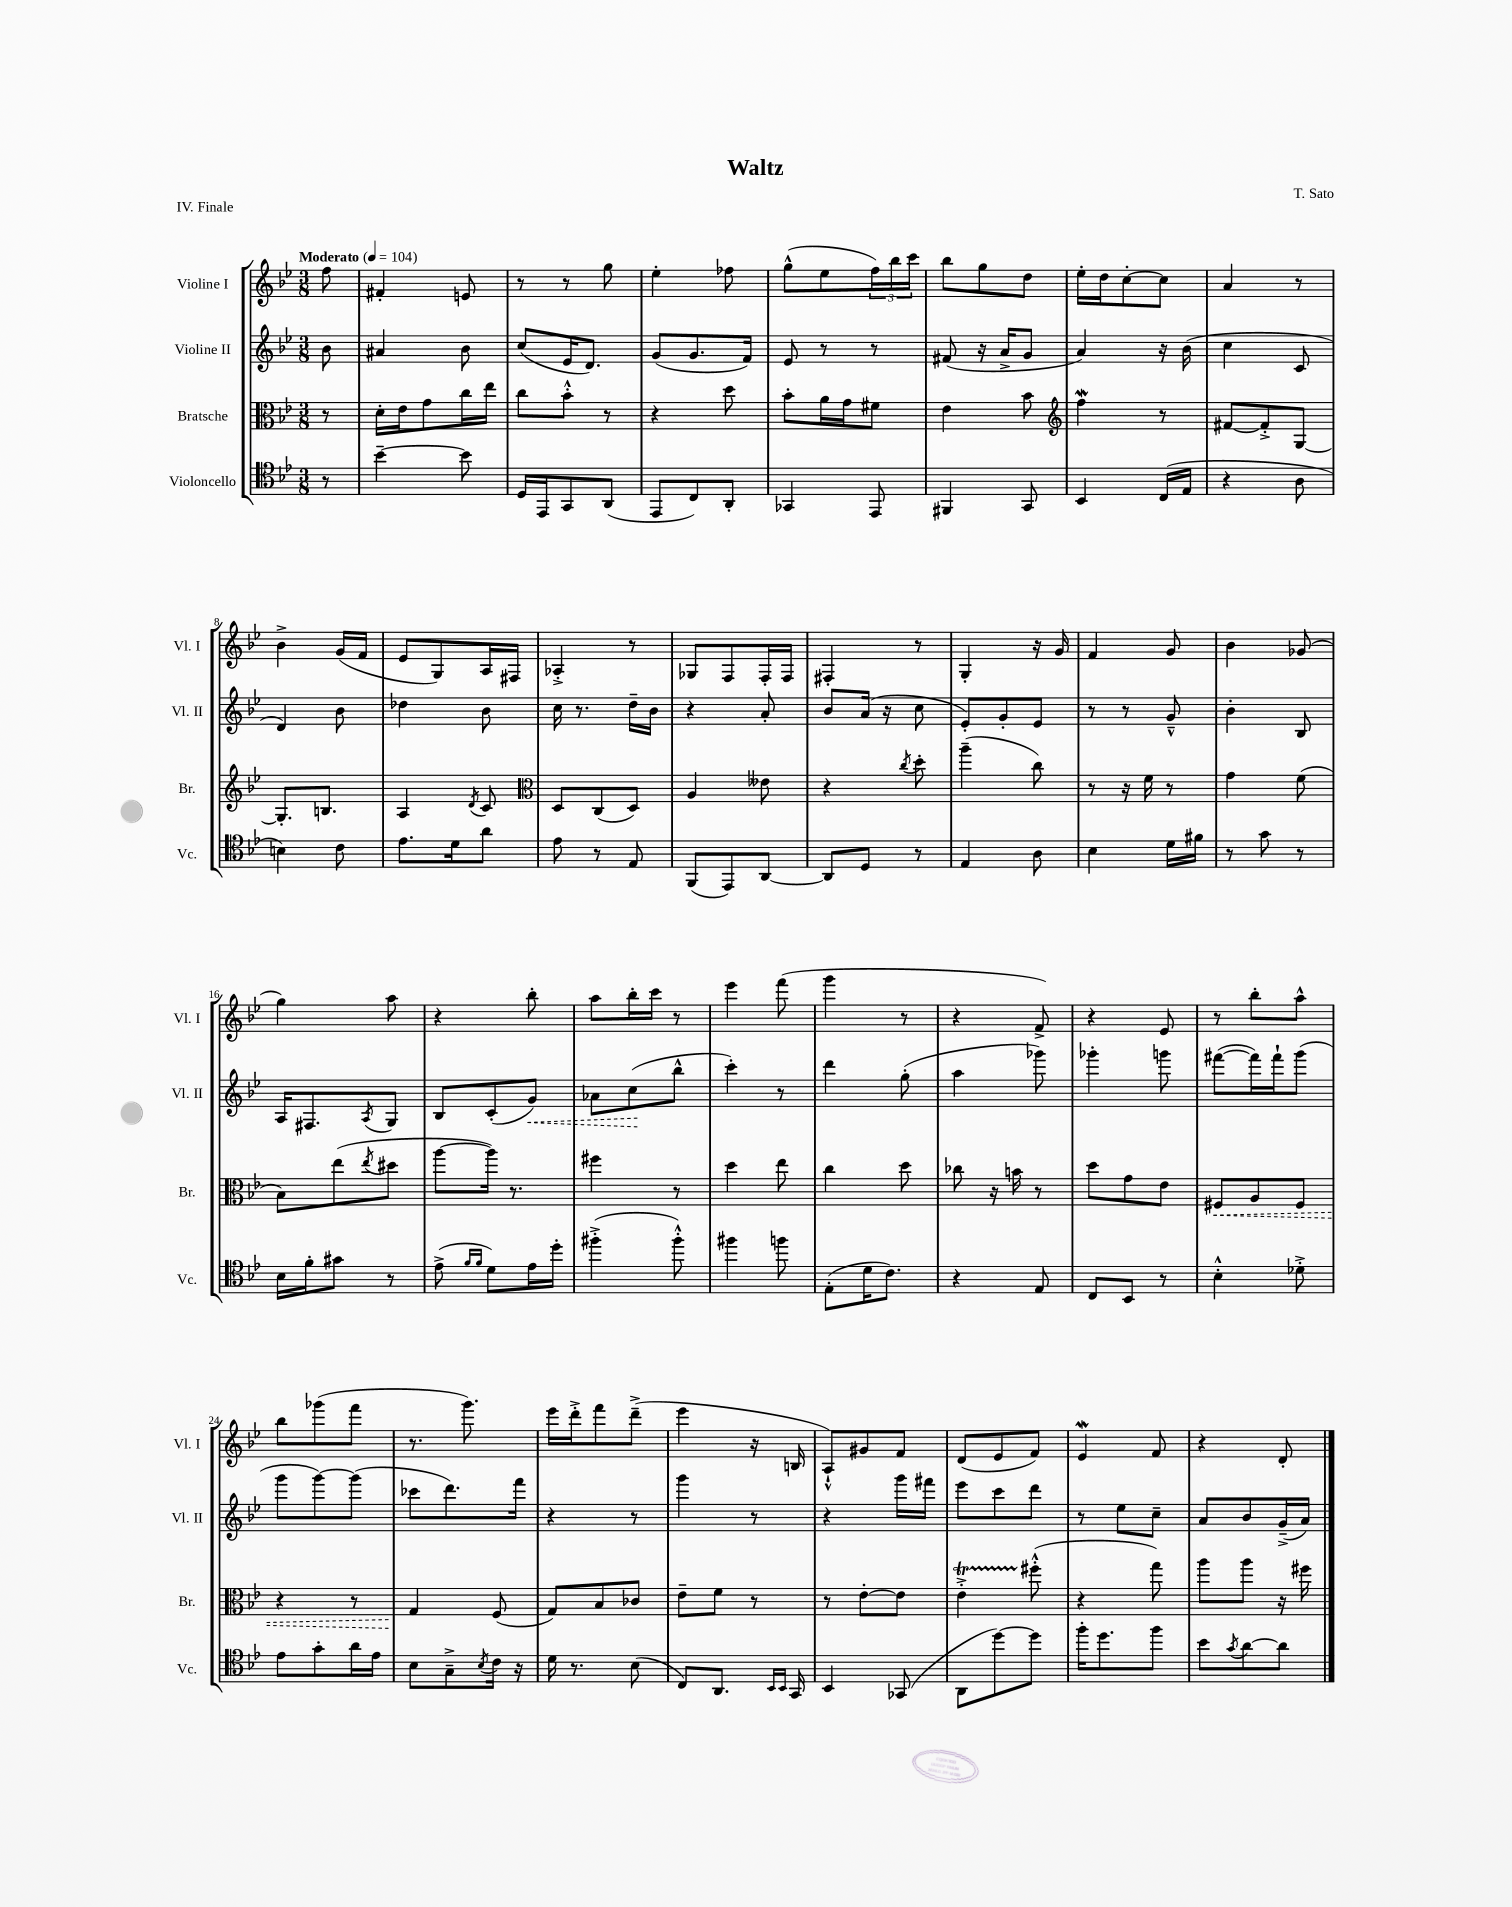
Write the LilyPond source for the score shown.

\header { title = "Waltz" composer = "T. Sato" piece = "IV. Finale" }
<<
\new StaffGroup <<
\new Staff = "s0" \with { instrumentName = "Violine I" shortInstrumentName = "Vl. I" } {
    \clef treble \key bes \major \numericTimeSignature \time 3/8 \partial 8 \tempo "Moderato" 4 = 104
    f''8 |
    fis'4-. e'8 |
    r8 r8 g''8 |
    ees''4-. fes''8 |
    g''8-^( ees''8 \tuplet 3/2 { f''16) bes''16 c'''16 } |
    bes''8 g''8 d''8 |
    ees''16-. d''16 c''8~-. c''8 |
    a'4 r8 |
    bes'4-> g'16( f'16 |
    ees'8 g8) a16 fis16 |
    aes4-.-> r8 |
    ges8 f8 f16-. f16 |
    fis4-. r8 |
    g4-. r16 g'16 |
    f'4 g'8 |
    bes'4 ges'8( |
    g''4) a''8 |
    r4 bes''8-. |
    a''8 bes''16-. c'''16 r8 |
    ees'''4 f'''8( |
    g'''4 r8 |
    r4 f'8->) |
    r4 ees'8 |
    r8 bes''8-. a''8-^ |
    bes''8 ges'''8( f'''8 |
    r8. g'''8.) |
    ees'''16 d'''16-.-> f'''8 d'''8--->( |
    ees'''4 r16 b16 |
    a8-!-^) gis'8 f'8 |
    d'8( ees'8 f'8) |
    ees'4\mordent f'8 |
    r4 d'8-. \bar "|." |
}
\new Staff = "s1" \with { instrumentName = "Violine II" shortInstrumentName = "Vl. II" } {
    \clef treble \key bes \major \numericTimeSignature \time 3/8 \partial 8
    bes'8 |
    ais'4 bes'8 |
    c''8( ees'16 d'8.) |
    g'8( g'8. f'16) |
    ees'8 r8 r8 |
    fis'8( r16 a'16-> g'8 |
    a'4) r16 bes'16( |
    c''4 c'8 |
    d'4) bes'8 |
    des''4 bes'8 |
    c''16 r8. d''16-- bes'16 |
    r4 a'8-. |
    bes'8 a'16( r16 c''8 |
    ees'8-.) g'8-. ees'8 |
    r8 r8 g'8---^ |
    bes'4-. bes8 |
    a16 fis8. \acciaccatura { a8 } g8 |
    bes8 c'8-.( \once \override Hairpin.style = #'dashed-line g'8\<) |
    aes'8 c''8\!( bes''8-^ |
    c'''4-.) r8 |
    d'''4 g''8-.( |
    a''4 ges'''8) |
    ges'''4-. g'''8 |
    fis'''8~( fis'''16) fis'''16-! g'''8( |
    g'''8 g'''8~) g'''8( |
    ces'''8 d'''8.) f'''16 |
    r4 r8 |
    g'''4 r8 |
    r4 g'''16 fis'''16 |
    ees'''8 c'''8 d'''8 |
    r8 ees''8 c''8-- |
    a'8 bes'8 g'16--->( a'16) \bar "|." |
}
\new Staff = "s2" \with { instrumentName = "Bratsche" shortInstrumentName = "Br." } {
    \clef alto \key bes \major \numericTimeSignature \time 3/8 \partial 8
    r8 |
    d'16-. ees'16 g'8 c''16 ees''16 |
    c''8 bes'8-.-^ r8 |
    r4 d''8 |
    bes'8-. a'16 g'16 fis'8 |
    ees'4 bes'8 |
    \clef treble f''4\mordent r8 |
    fis'8~ fis'8-.-> g8~ |
    g8.-. b8. |
    a4 \acciaccatura { d'8 } c'8 |
    \clef alto d8 c8( d8) |
    a4 eeses'8 |
    r4 \acciaccatura { c''8 } d''8-. |
    a''4--( c''8) |
    r8 r16 f'16 r8 |
    g'4 f'8( |
    bes8) ees''8( \acciaccatura { ees''8 } dis''8 |
    a''8~ a''16) r8. |
    fis''4 r8 |
    d''4 ees''8 |
    c''4 d''8 |
    ces''8 r16 b'16 r8 |
    d''8 g'8 ees'8 |
    \once \override Hairpin.style = #'dashed-line fis8\< a8 fis8 |
    r4 r8 |
    g4\! f8( |
    g8) bes8 ces'8 |
    ees'8-- f'8 r8 |
    r8 ees'8~-. ees'8 |
    ees'4-.->\startTrillSpan fis''8-.-^\stopTrillSpan( |
    r4 g''8) |
    a''8 a''8 r16 fis''16 \bar "|." |
}
\new Staff = "s3" \with { instrumentName = "Violoncello" shortInstrumentName = "Vc." } {
    \clef tenor \key bes \major \numericTimeSignature \time 3/8 \partial 8
    r8 |
    bes'4~-- bes'8 |
    d16 ees,16 g,8 a,8( |
    ees,8 c8) a,8-. |
    ges,4 ees,8 |
    fis,4 g,8 |
    bes,4 c16( ees16 |
    r4 a8 |
    b4) c'8 |
    ees'8. d'16 a'8 |
    ees'8 r8 ees8 |
    f,8( ees,8) a,8~ |
    a,8 d8 r8 |
    ees4 a8 |
    bes4 d'16 fis'16 |
    r8 g'8 r8 |
    bes16 f'16-. gis'8 r8 |
    ees'8->( \grace { f'16 f'16 } d'8) ees'16 d''16-. |
    fis''4-.->( fis''8-.-^) |
    fis''4 f''8 |
    ees8-.( d'16 c'8.) |
    r4 ees8 |
    c8 bes,8 r8 |
    bes4-.-^ des'8-.-> |
    ees'8 g'8-. a'16 ees'16 |
    bes8 g8---> \acciaccatura { bes8 } c'16 r16 |
    d'16 r8. bes8( |
    c8) a,8. \grace { bes,16 bes,16 } g,16 |
    bes,4 ges,8( |
    a,8 d''8~) d''8 |
    f''16-. d''8. f''8 |
    bes'8 \acciaccatura { g'8 } a'8~ a'8 \bar "|." |
}
>>
>>
